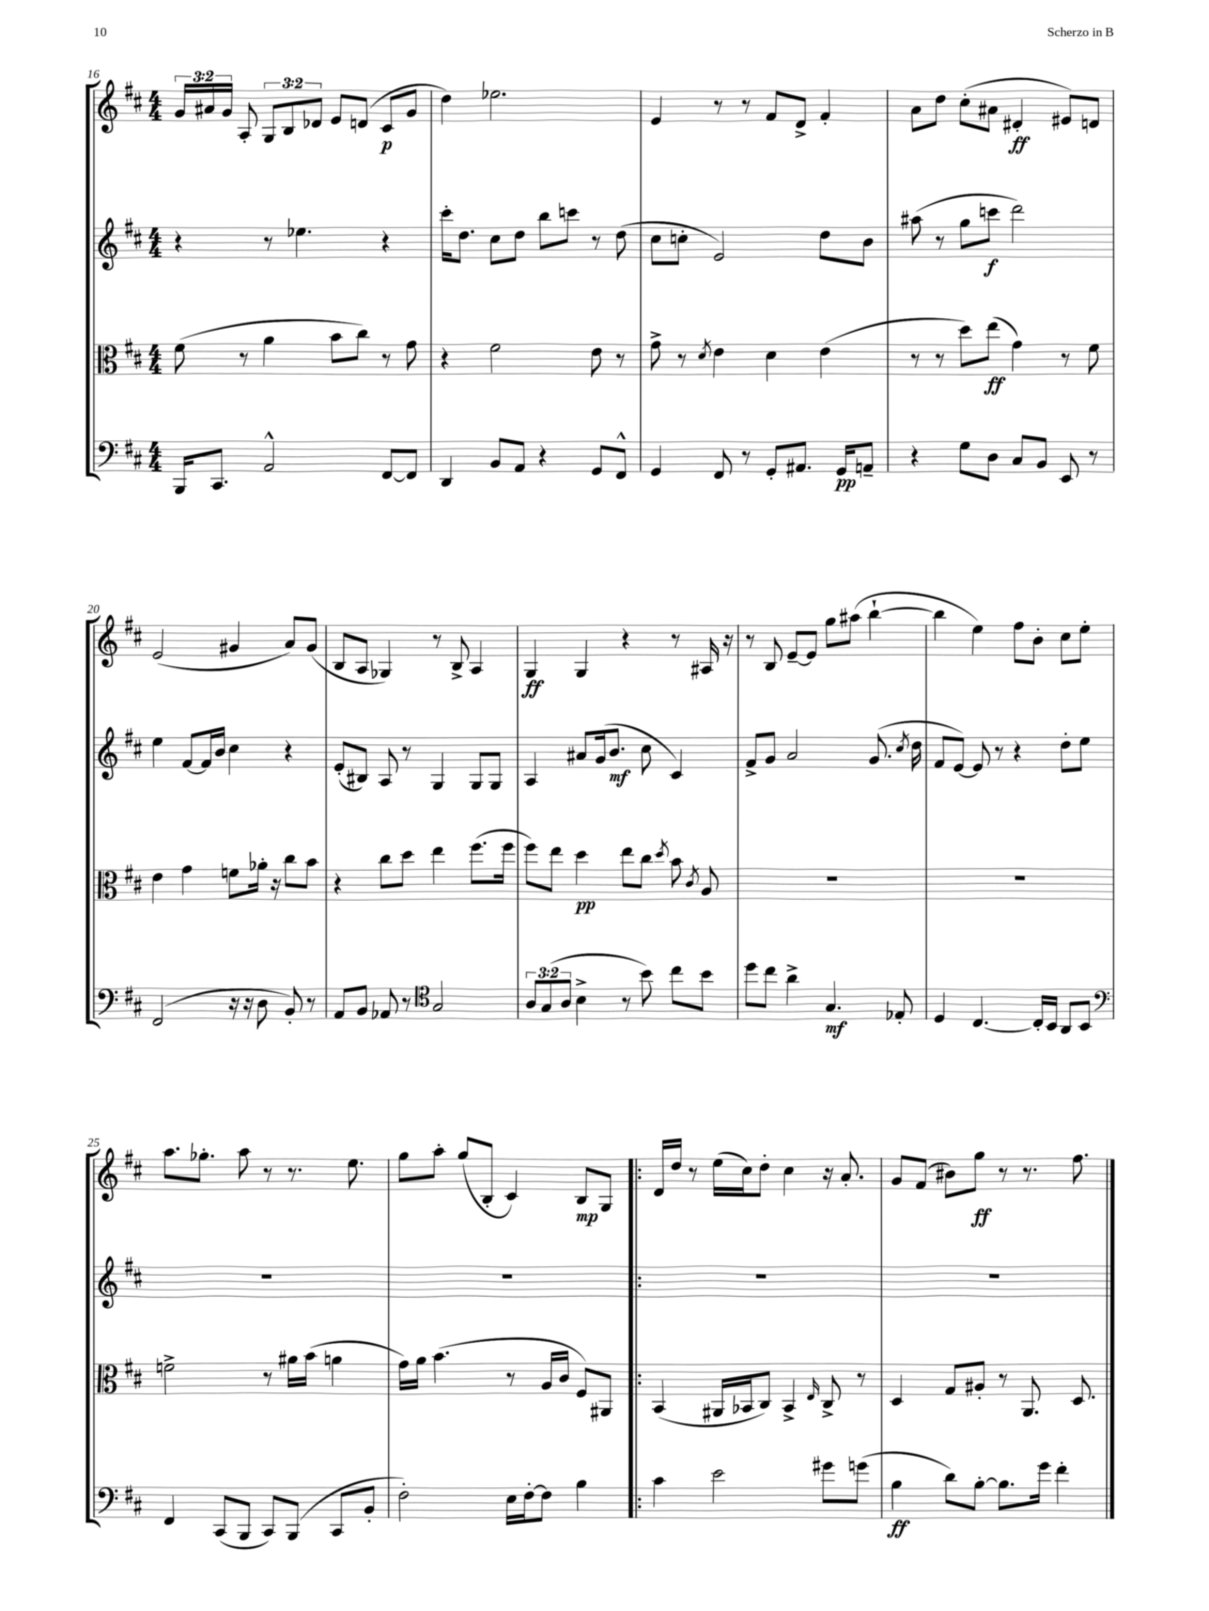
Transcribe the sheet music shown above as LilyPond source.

<<
\new StaffGroup <<
\new Staff = "s0" {
    \clef treble \key d \major \numericTimeSignature \time 4/4 \override Staff.TupletNumber.text = #tuplet-number::calc-fraction-text
    \autoBeamOff \tuplet 3/2 { g'16[ ais'16 g'16] } a8-. \tuplet 3/2 { g8[ b8 des'8] } e'8[ d'8]( cis'8[\p g'8] |
    d''4) ees''2. |
    e'4 r8 r8 fis'8[ d'8]-> fis'4-. |
    a'8[ d''8] cis''8[-.( ais'8] dis'4-.\ff eis'8[) d'8] |
    e'2( gis'4 a'8[) gis'8]( |
    b8[ a8] ges4) r8 b8-> a4 |
    g4\ff g4 r4 r8 ais16 r16 |
    r8 b8 e'8[~-- e'8] g''8[ ais''8]( b''4~-! |
    b''4 e''4) fis''8[ b'8]-. cis''8[ e''8]-. |
    a''8.[ ges''8.]-. a''8 r8 r8. e''8. |
    g''8[ a''8]-. g''8[( b8]-. cis'4) b8[\mp g8] |
    \bar ".|:" d'16[ d''16] r8 e''16[( cis''16) d''8]-. cis''4 r16 a'8.-. |
    g'8[ fis'8]( bis'8[) g''8]\ff r8 r8. fis''8. \bar "|." |
}
\new Staff = "s1" {
    \clef treble \key d \major \numericTimeSignature \time 4/4
    \autoBeamOff r4 r8 ees''4. r4 |
    cis'''16[-. d''8.] cis''8[ d''8] b''8[ c'''8] r8 d''8( |
    cis''8[ c''8]-. e'2) d''8[ b'8] |
    ais''8( r8 g''8[ c'''8]\f d'''2) |
    e''4 fis'8[~ fis'16 b'16] cis''4 r4 |
    e'8[-.( bis8]) a8 r8 g4 g8[ g8] |
    a4 ais'8[ g'16( b'8.]\mf cis''8 cis'4) |
    fis'8[-> g'8] a'2 g'8.( \acciaccatura { cis''8 } d''16 |
    fis'8[ e'8]~) e'8 r8 r4 d''8[-. e''8] |
    R1 |
    R1 |
    \bar ".|:" R1 |
    R1 \bar "|." |
}
\new Staff = "s2" {
    \clef alto \key d \major \numericTimeSignature \time 4/4
    \autoBeamOff fis'8( r8 a'4 b'8[ cis''8]) r8 g'8 |
    r4 fis'2 e'8 r8 |
    g'8-> r8 \acciaccatura { d'8 } e'4 d'4 e'4( |
    r8 r8 d''8[) e''8]\ff( g'4) r8 fis'8 |
    e'4 g'4 f'8[ aes'16]-. r16 cis''8[ b'8] |
    r4 cis''8[ d''8] e''4 fis''8.[( fis''16] |
    fis''8[) e''8] d''4\pp e''8[ cis''8] \acciaccatura { d''8 } b'8 \acciaccatura { cis'8 } a8 |
    R1 |
    R1 |
    f'2-> r8 ais'16[ b'16]( a'4 |
    g'16[) a'16] b'4.( r8 a16[ cis'16] fis8[) ais,8] |
    \bar ".|:" b,4( ais,16[ bes,16 cis8]) bes,4-> \grace { e16 } cis8-> r8 |
    d4 g8[ ais8]-. r8 a,8. d8. \bar "|." |
}
\new Staff = "s3" {
    \clef bass \key d \major \numericTimeSignature \time 4/4 \override Staff.TupletNumber.text = #tuplet-number::calc-fraction-text
    \autoBeamOff b,,16[ cis,8.] a,2-^ fis,8[~ fis,8] |
    d,4 b,8[ a,8] r4 g,8[ fis,8]-^ |
    g,4 fis,8 r8 g,8[-. ais,8.] g,16[\pp a,8]-- |
    r4 g8[ d8] cis8[ b,8] e,8 r8 |
    fis,2( r16 r16 d8 b,8-.) r8 |
    a,8[ b,8] aes,8 r8 \clef tenor g2 |
    \tuplet 3/2 { a8[ g8( a8] } b4-> r8 b'8) cis''8[ b'8] |
    d''8[ cis''8] a'4-> g4.\mf ees8-. |
    d4 cis4.~ cis16[-. b,16] a,8[ b,8] |
    \clef bass fis,4 cis,8[( b,,8] cis,8[) b,,8]( cis,8[ b,8]-. |
    fis2-.) e16[ fis16~-. fis8] b4 |
    \bar ".|:" cis'4 e'2 gis'8[ g'8]( |
    b4\ff d'8[) b8]~-. b8.[ g'16] fis'4-. \bar "|." |
}
>>
>>
\layout { \context { \Score currentBarNumber = #16 } }
